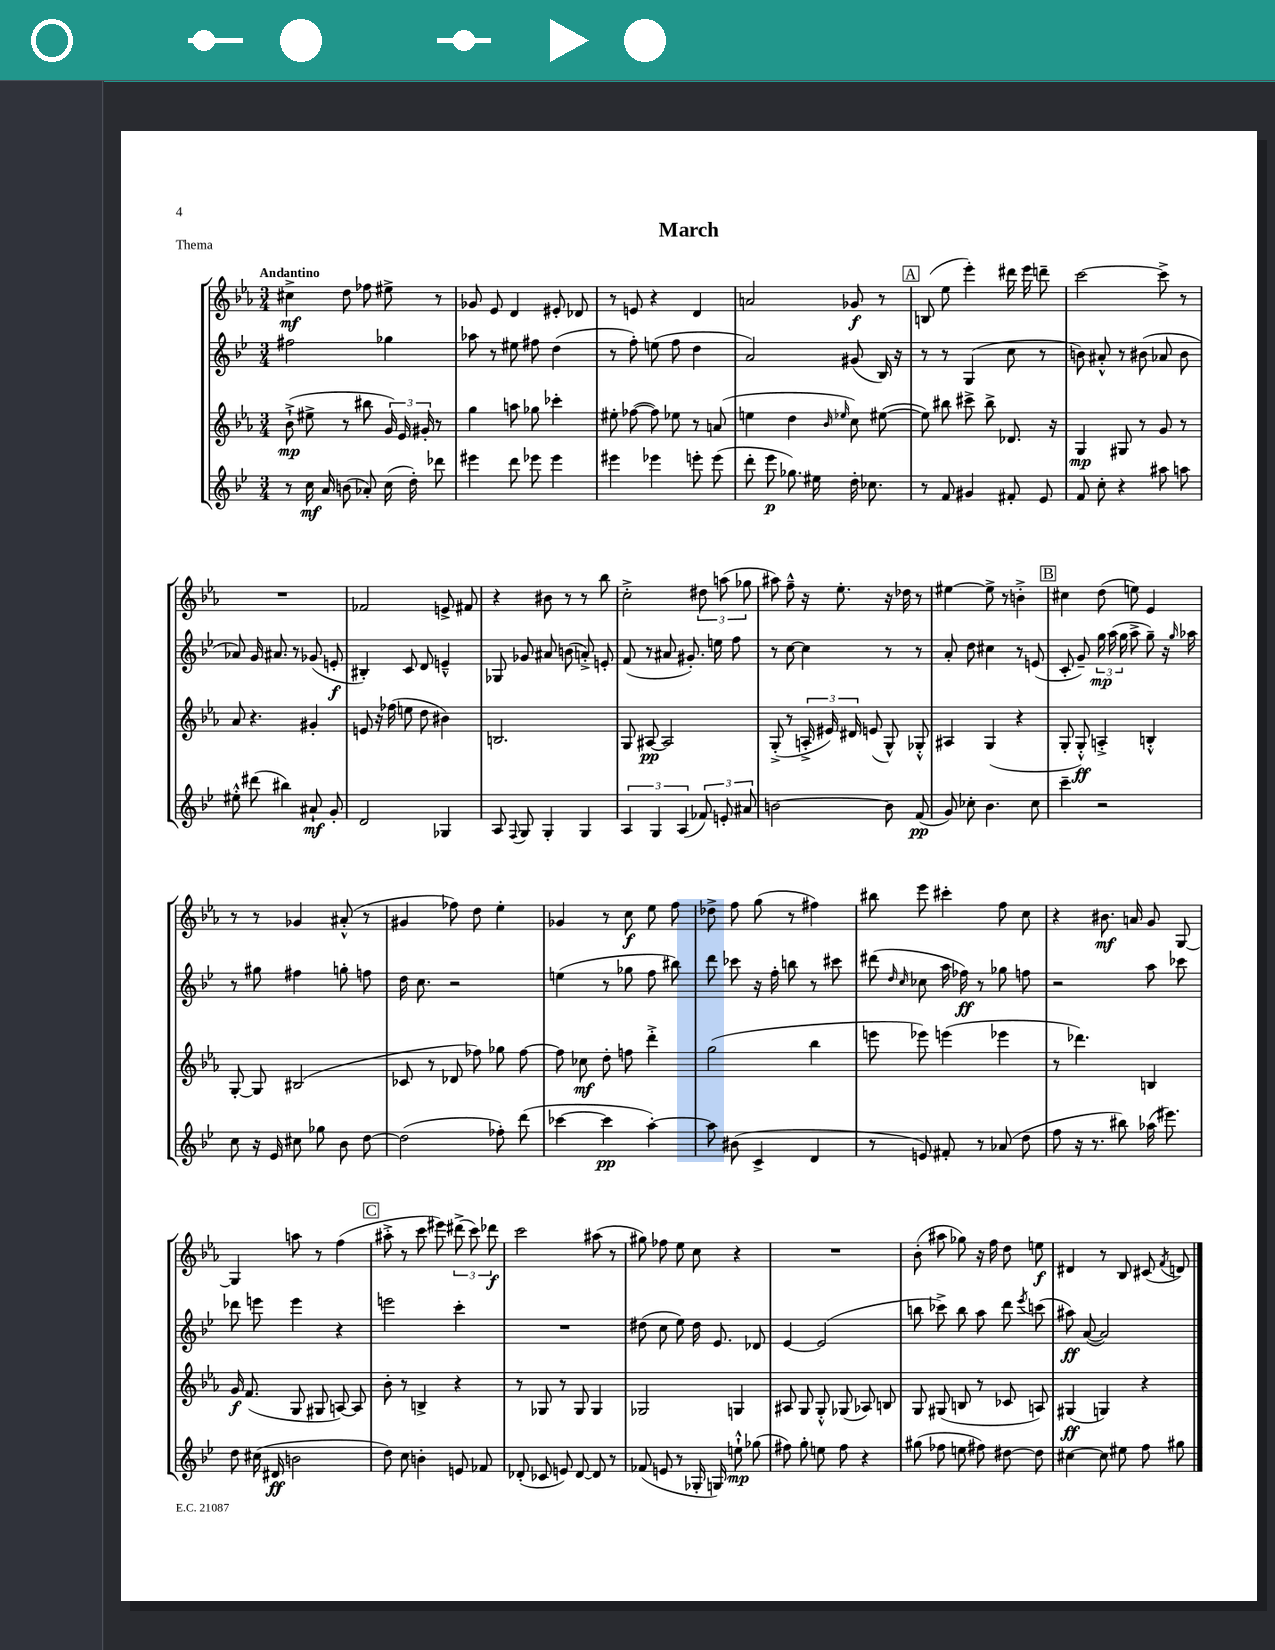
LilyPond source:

\header { title = "March" piece = "Thema" }
<<
\new StaffGroup <<
\new Staff = "s0" {
    \clef treble \key ees \major \numericTimeSignature \time 3/4 \tempo "Andantino"
    \autoBeamOff cis''4->\mf d''8 fes''8 eis''8-> r8 |
    ges'8 ees'8 d'4 eis'8-. des'8 |
    r8 e'8 r4 d'4 |
    a'2 ges'8\f r8 |
    \mark \markup { \box "A" } b8( ees''8 ees'''4-.) dis'''16 ees'''16 d'''8-- |
    c'''2~ c'''8-> r8 |
    R2. |
    fes'2 e'8-> fis'8 |
    r4 bis'8 r8 r8 bes''8 |
    c''2-.-> \tuplet 3/2 { dis''8 a''8( ges''8 } |
    ais''8) f''8---^ r16 ees''8.-. r16 des''16 r8 |
    eis''4~ eis''8-> r8 b'4-.-> |
    \mark \markup { \box "B" } cis''4 d''8( e''8) ees'4 |
    r8 r8 ges'4 ais'8-.-^( r8 |
    gis'4 fes''8) d''8 ees''4-. |
    ges'4 r8 c''8\f ees''8 f''8 |
    des''8-> f''8 g''8( r8 fis''4) |
    bis''8 ees'''8 cis'''4-. f''8 c''8 |
    r4 bis'8.\mf a'16 g'8 g8~ |
    g4 a''8 r8 f''4( |
    \mark \markup { \box "C" } ais''8-.-> r8 c'''8 eis'''8) \tuplet 3/2 { dis'''8->( c'''8) des'''8\f } |
    c'''2 ais''8( r8 |
    gis''8) fes''8 ees''8 c''8 r4 |
    R2. |
    bes'8-.( ais''8 ges''8) r16 f''16 d''8 e''8\f |
    dis'4 r8 bes8 cis'8( \acciaccatura { f'8 } d'8) \bar "|." |
}
\new Staff = "s1" {
    \clef treble \key bes \major \numericTimeSignature \time 3/4
    \autoBeamOff fis''2 ges''4 |
    aes''8 r8 eis''8 fis''8 d''4( |
    r8 f''8-.) e''8( f''8 d''4 |
    a'2) gis'8( bes16) r16 |
    \mark \markup { \box "A" } r8 r8 g4( c''8 r8 |
    b'8) ais'8-.-^ r8 bis'8( aes'8 bis'8 |
    aes'8) g'16 ais'8. r8 ges'8( e'8-.\f |
    bis4-.) c'8 d'8 e'4---^ |
    ges8 ges'8 ais'8 b'8( a'8-.->) e'8-. |
    f'8( r8 ais'8 gis'8.-.) e''16 f''8 |
    r8 c''8~ c''4 r8 r8 |
    a'8-. d''8 cis''4 r8 e'8( |
    \mark \markup { \box "B" } c'8-. g'8--) \tuplet 3/2 { g''16\mp a''16( g''16 } a''8-> g''8--) r16 \grace { g''16 } aes''16 |
    r8 gis''8 fis''4 g''8-. f''8 |
    d''16 c''8. r2 |
    e''4( r8 ges''8 f''8 bis''8) |
    d'''8 ces'''8 r16 f''16-. b''8 r8 cis'''8 |
    dis'''8( \grace { d''16 c''16 } ces''8 a''16 fes''16\ff) r8 ges''8 f''8 |
    r2 a''8 ces'''8 |
    des'''8 e'''8 e'''4 r4 |
    \mark \markup { \box "C" } e'''2 c'''4-. |
    R2. |
    dis''8( c''8 ees''8) dis''16 ees'8. des'8 |
    ees'4~ ees'2( |
    b''8 ces'''8->) b''8 a''8 d'''8 \acciaccatura { ees'''8 } c'''8( |
    ais''8\ff) a'8~( a'2) \bar "|." |
}
\new Staff = "s2" {
    \clef treble \key ees \major \numericTimeSignature \time 3/4
    \autoBeamOff bes'8-!->\mp( eis''8-> r8 bis''8 \tuplet 3/2 { g'16) ees'16 gis'16-. } r8 |
    g''4 a''8 ges''8 ces'''4-. |
    eis''8-. fes''8~( fes''8) ees''8 r8 a'8( |
    e''4 d''4 \grace { bes'16 ees''16 } c''8) eis''8~( |
    \mark \markup { \box "A" } eis''8) bis''8 cis'''8-> bis''8-> des'8. r16 |
    g4\mp gis8 r8 g'8 r8 |
    aes'8 r4. gis'4-. |
    e'8 r16 fes''16( e''8 d''8 bis'4) |
    b2. |
    g8 ais8~\pp ais2 |
    g8-.->( r8 \tuplet 3/2 { a16-.-> eis'16) dis'16 } e'8( g8-^) ges8-.-^ |
    ais4 g4( r4 |
    \mark \markup { \box "B" } g8-. g8-.-^\ff) a4-.-> b4-.-^ |
    g8~-. g8 bis2( |
    ces'8 r8 des'8 fes''8) ges''8 fes''8~ |
    fes''8 ces''8\mf d''8-. f''8 d'''4-.-> |
    g''2( bes''4 |
    e'''8 ees'''8) e'''4( ees'''4 |
    r8 des'''4.) b4 |
    g'16\f f'8.( g8 gis8 a8~) a8 |
    \mark \markup { \box "C" } bes'8-. r8 b4-> r4 |
    r8 ges8 r8 ges8 ges4 |
    ges2 g4 |
    ais8 g8 g8-.-^ ges8( aes8) b8 |
    g8 gis8( b8 r8 ces'8 a8) |
    gis4\ff( g4) r4 \bar "|." |
}
\new Staff = "s3" {
    \clef treble \key bes \major \numericTimeSignature \time 3/4
    \autoBeamOff r8 c''16\mf a'16 b'8( aes'8-.) c''16( d''16-.) des'''8 |
    eis'''4 d'''8 ees'''8 ees'''4 |
    eis'''4 ees'''4 e'''8-. e'''8( |
    d'''8-. ees'''8\p ges''8.) eis''16 d''16-. ces''8. |
    \mark \markup { \box "A" } r8 f'8 gis'4 fis'8-. ees'8 |
    f'8 c''8-. r4 ais''8 a''8 |
    eis''8-.-^ dis'''8( bis''4) ais'8-!\mf g'8-. |
    d'2 ges4 |
    a8 \appoggiatura { f8 } g8 g4-. g4 |
    \tuplet 3/2 { a4 g4 a4( } \tuplet 3/2 { fes'8) e'8-. ais'8 } |
    b'2~ b'8 f'8\pp( |
    g'8) ces''8-. bes'4. ces''8 |
    \mark \markup { \box "B" } c'''4-- r2 |
    c''8 r16 ees'16 cis''8 ges''8 bes'8 d''8~ |
    d''2( fes''8-.) d'''8( |
    ces'''4~ ces'''4\pp a''4~-.) |
    a''8 bis'8( c'4-> d'4 |
    r8 e'8) fis'8-. r8 aes'8( d''8 |
    f''8 r16 r8. bis''8) aes''16( eis'''8.) |
    d''8 cis''16( dis'16\ff b'2 |
    \mark \markup { \box "C" } d''8) c''8 b'4-. e'8 fes'8 |
    des'8-.( ces'8 e'8) des'8~ des'8 r8 |
    fes'8( e'8 r8 ges16-. g16) e''8-!-^\mp ges''8( |
    fis''8) g''8-. e''8 fis''8 r4 |
    gis''8( fes''8 e''8 fis''8) dis''8~ dis''8 |
    cis''4~ cis''8 eis''8 f''8 gis''8 \bar "|." |
}
>>
>>
\layout { \context { \Score \remove "Bar_number_engraver" } }
